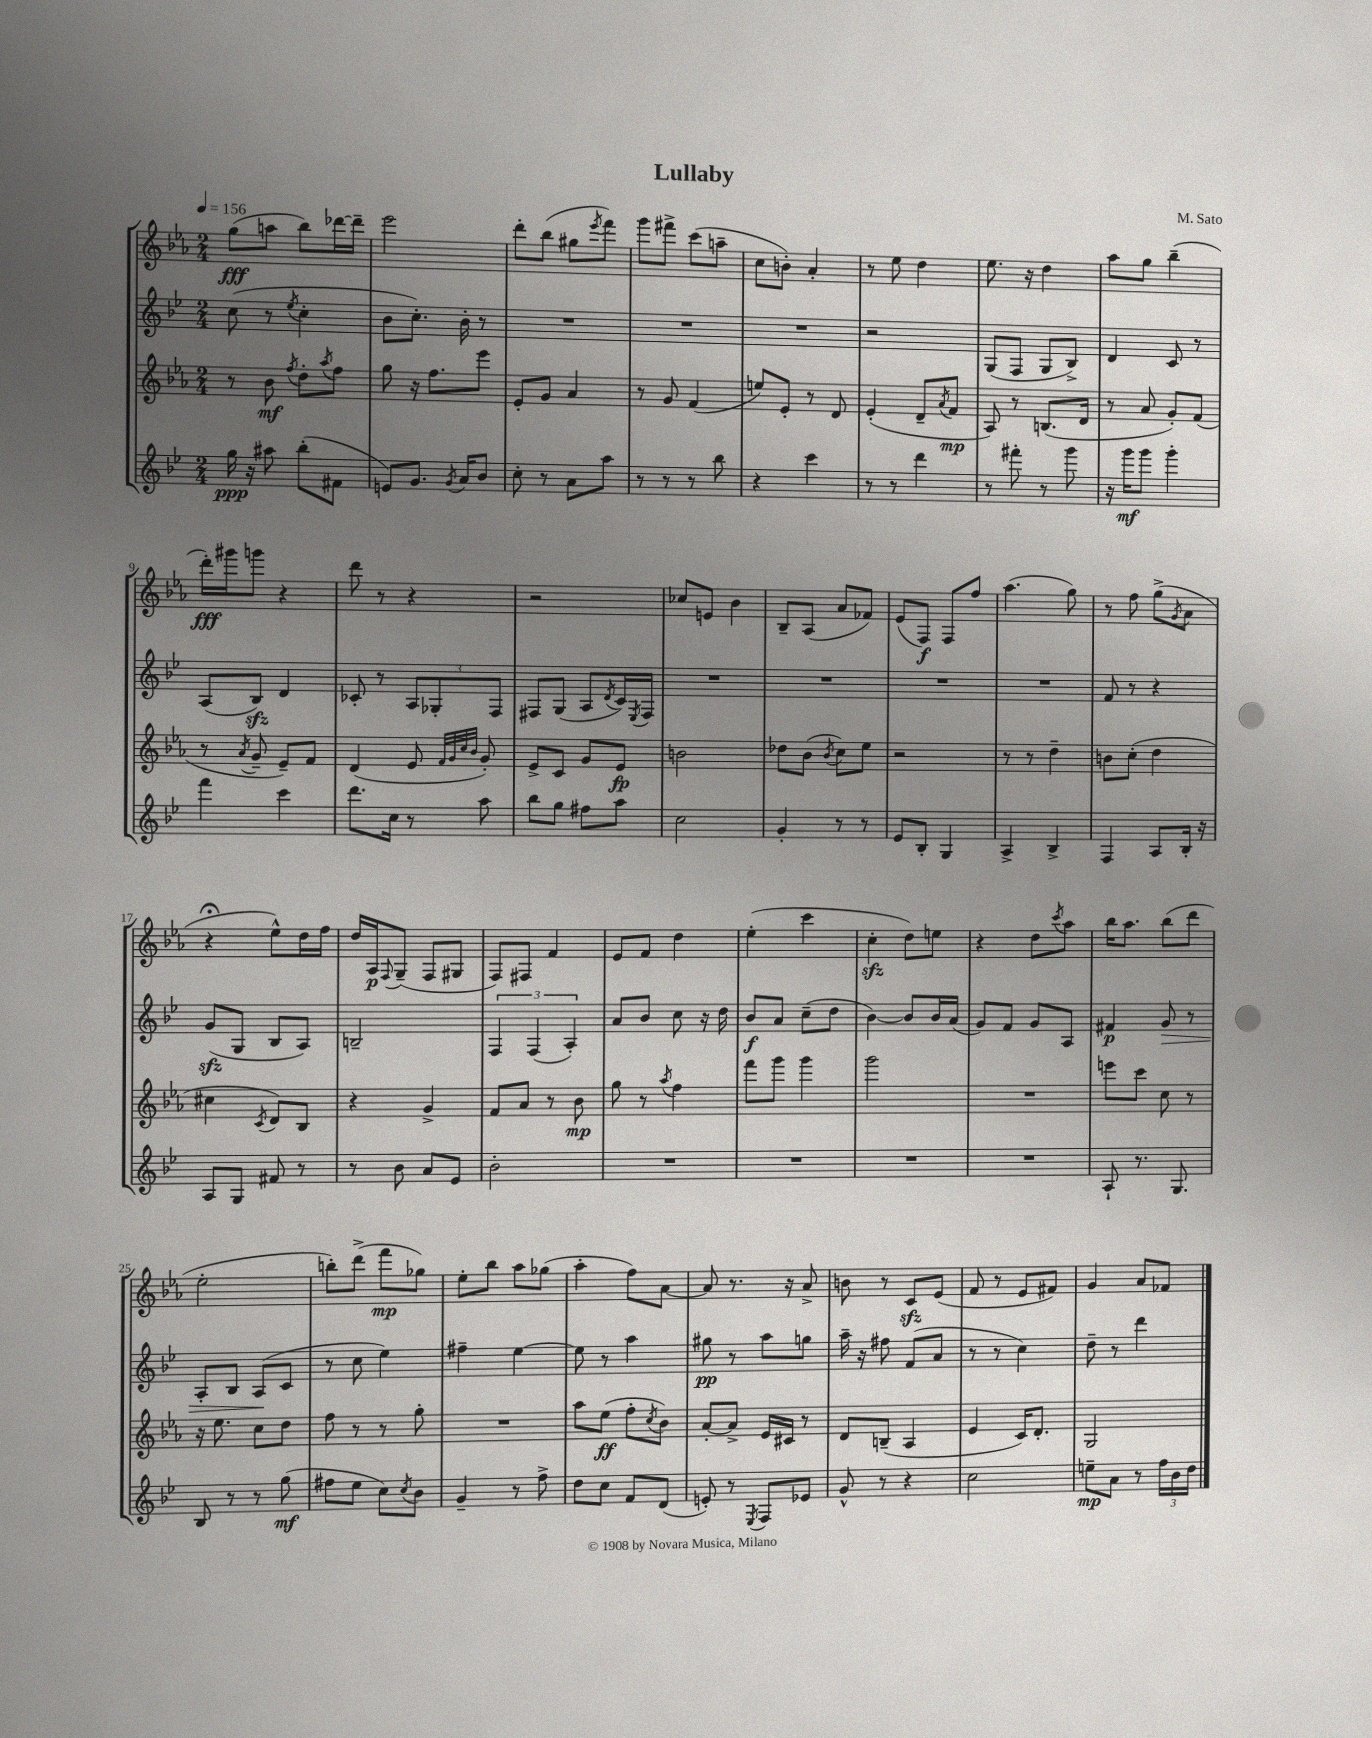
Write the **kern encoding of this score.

**kern	**dynam	**kern	**dynam	**kern	**dynam	**kern	**dynam
*part4	*part4	*part3	*part3	*part2	*part2	*part1	*part1
*staff4	*staff4	*staff3	*staff3	*staff2	*staff2	*staff1	*staff1
*clefG2	*	*clefG2	*	*clefG2	*	*clefG2	*
*k[b-e-]	*	*k[b-e-a-]	*	*k[b-e-]	*	*k[b-e-a-]	*
*M2/4	*	*M2/4	*	*M2/4	*	*M2/4	*
*MM156	*	*MM156	*	*MM156	*	*MM156	*
=1	=1	=1	=1	=1	=1	=1	=1
16gg\	ppp	8r	.	(8cc\	.	(8gg\L	fff
16r	.	.	.	.	.	.	.
8aa#X\	.	8b-\	mf	8r	.	8aan\J	.
.	.	8qff/	.	8qee-/	.	.	.
(8bb-'\L	.	8dd'\L	.	4cc'\	.	8bb-\L)	.
.	.	8qaa-/	.	.	.	.	.
8f#X\J	.	8ff\J	.	.	.	[16ddd-X\L	.
.	.	.	.	.	.	16ddd-~\JJ]	.
=2	=2	=2	=2	=2	=2	=2	=2
8en/L)	.	8gg\	.	8b-\L	.	2eee-\	.
8.g/J	.	16r	.	8.cc'\J)	.	.	.
.	.	8.ff\L	.	.	.	.	.
8qg/	.	.	.	.	.	.	.
16a/KL	.	.	.	16b-'\	.	.	.
8b-/J	.	8eee-\J	.	8r	.	.	.
=3	=3	=3	=3	=3	=3	=3	=3
8cc'\	.	8e-'/L	.	2r	.	8ddd'\L	.
8r	.	8g/J	.	.	.	(8bb-\J	.
8a\L	.	4a-/	.	.	.	8gg#X\L	.
.	.	.	.	.	.	8qeee-/	.
8aa\J	.	.	.	.	.	8fff\J)	.
=4	=4	=4	=4	=4	=4	=4	=4
8r	.	8r	.	2r	.	8ggg\L	.
8r	.	8g/	.	.	.	8fff#X^\J	.
8r	.	(4f/	.	.	.	(8ccc\L	.
8bb-\	.	.	.	.	.	8aan~\J	.
=5	=5	=5	=5	=5	=5	=5	=5
4r	.	8een/L)	.	2r	.	8cc\L	.
.	.	8e-'/J	.	.	.	8bn'\J)	.
4ccc\	.	8r	.	.	.	4a-'/	.
.	.	8d/	.	.	.	.	.
=6	=6	=6	=6	=6	=6	=6	=6
8r	.	(4e-'/	.	2r	.	8r	.
8r	.	.	.	.	.	8ee-\	.
4ddd\	.	8d~/L	.	.	.	4dd\	.
.	.	8qa-/	.	.	.	.	.
.	.	8f/J	mp	.	.	.	.
=7	=7	=7	=7	=7	=7	=7	=7
8r	.	8A-/)	.	(8G/L	.	8.ee-\	.
8fff#X'\	.	8r	.	8F/J	.	.	.
.	.	.	.	.	.	16r	.
8r	.	(8.Bn/L	.	8G/L	.	4dd\	.
8ggg\	.	.	.	8B-^/J)	.	.	.
.	.	16d/Jk	.	.	.	.	.
=8	=8	=8	=8	=8	=8	=8	=8
16r	.	8r	.	4d/	.	8aa-\L	.
16ggg\KL	mf	.	.	.	.	.	.
8ggg\J	.	8a-/	.	.	.	8gg\J	.
4ggg'\	.	8g'/L)	.	8c/	.	(4bb-~\	.
.	.	(8f/J	.	8r	.	.	.
!!LO:LB:g=z
=9	=9	=9	=9	=9	=9	=9	=9
4fff\	.	8r	.	(8A/L	.	16ddd'\LL)	fff
.	.	.	.	.	.	16ggg#X\J	.
.	.	8qa-/	.	.	.	.	.
.	.	8g~/	.	8B-zz/J)	.	8gggn\J	.
4ccc\	.	8e-~/L)	.	4d/	.	4r	.
.	.	8f/J	.	.	.	.	.
=10	=10	=10	=10	=10	=10	=10	=10
8.ddd\L	.	(4d/	.	8c-X'/	.	8ddd\	.
.	.	.	.	8r	.	8r	.
16cc\Jk	.	.	.	.	.	.	.
8r	.	8e-/	.	12A/L	.	4r	.
.	.	.	.	12G-X'/	.	.	.
.	.	32qqf/LLL	.	.	.	.	.
.	.	32qqg/	.	.	.	.	.
.	.	32qqcc/	.	.	.	.	.
.	.	32qqb-/JJJ	.	.	.	.	.
8aa\	.	8g'/)	.	.	.	.	.
.	.	.	.	12F/J	.	.	.
=11	=11	=11	=11	=11	=11	=11	=11
8bb-\L	.	8e-^/L	.	8F#X/L	.	2r	.
8gg\J	.	8c/J	.	(8G/J	.	.	.
8ff#X\L	.	8g/L	.	8A/L	.	.	.
.	.	.	.	8qd/	.	.	.
8aa\J	.	8e-/J	fp	16c/L)	.	.	.
.	.	.	.	8qE-/	.	.	.
.	.	.	.	16F#/JJ	.	.	.
=12	=12	=12	=12	=12	=12	=12	=12
2cc\	.	2bn\	.	2r	.	8cc-X/L	.
.	.	.	.	.	.	8en/J	.
.	.	.	.	.	.	4b-\	.
=13	=13	=13	=13	=13	=13	=13	=13
4g'/	.	8dd-X\L	.	2r	.	8B-~/L	.
.	.	(8b-\J	.	.	.	(8A-/J	.
.	.	8qb-/	.	.	.	.	.
8r	.	8cc\L)	.	.	.	8a-/L	.
8r	.	8ee-\J	.	.	.	8f-X/J)	.
=14	=14	=14	=14	=14	=14	=14	=14
8e-/L	.	2r	.	2r	.	(8e-/L	.
8B-'/J	.	.	.	.	.	8F/J)	f
4G/	.	.	.	.	.	8F/L	.
.	.	.	.	.	.	8ff/J	.
=15	=15	=15	=15	=15	=15	=15	=15
4A^/	.	8r	.	2r	.	(4.aa-\	.
.	.	8r	.	.	.	.	.
4B-^/	.	4dd~\	.	.	.	.	.
.	.	.	.	.	.	8gg\)	.
=16	=16	=16	=16	=16	=16	=16	=16
4F/	.	8bn\L	.	8f/	.	8r	.
.	.	(8cc'\J	.	8r	.	8ff\	.
8A/L	.	4dd\	.	4r	.	(8gg^\L	.
.	.	.	.	.	.	8qg/	.
16B-'/Jk	.	.	.	.	.	8a-\J	.
16r	.	.	.	.	.	.	.
!!LO:LB:g=z
=17	=17	=17	=17	=17	=17	=17	=17
8A/L	.	4cc#X\	.	(8gzz/L	.	4r;<	.
8G/J	.	.	.	8G/J	.	.	.
.	.	8qc/	.	.	.	.	.
8f#X/	.	8d/L)	.	8B-/L	.	8ee-^^\L)	.
8r	.	8B-/J	.	8A/J)	.	16dd\L	.
.	.	.	.	.	.	16ff\JJ	.
=18	=18	=18	=18	=18	=18	=18	=18
8r	.	4r	.	2Bn~/	.	16dd/LL	.
.	.	.	.	.	.	16A-/J	p
.	.	.	.	.	.	8qqF/	.
8b-\	.	.	.	.	.	(8G~/J	.
8a/L	.	4g^/	.	.	.	8F/L	.
8e-/J	.	.	.	.	.	8G#X/J	.
=19	=19	=19	=19	=19	=19	=19	=19
2b-'\	.	8f/L	.	6F/	.	8F/L)	.
.	.	8a-/J	.	.	.	8F#X/J	.
.	.	.	.	(6F/	.	.	.
.	.	8r	.	.	.	4f/	.
.	.	.	.	6A'/)	.	.	.
.	.	8b-\	mp	.	.	.	.
=20	=20	=20	=20	=20	=20	=20	=20
2r	.	8gg\	.	8a/L	.	8e-/L	.
.	.	8r	.	8b-/J	.	8f/J	.
.	.	8qaa-/	.	.	.	.	.
.	.	4ff\	.	8cc\	.	4dd\	.
.	.	.	.	16r	.	.	.
.	.	.	.	16dd\	.	.	.
=21	=21	=21	=21	=21	=21	=21	=21
2r	.	8fff\L	.	8b-/L	f	(4ee-'\	.
.	.	8ggg\J	.	8a/J	.	.	.
.	.	4ggg\	.	(8cc~\L	.	4ccc\	.
.	.	.	.	8dd\J	.	.	.
=22	=22	=22	=22	=22	=22	=22	=22
2r	.	2ggg\	.	[4b-\)	.	4cczz'\	.
.	.	.	.	8b-/L]	.	8dd\L)	.
.	.	.	.	16b-/L	.	8een\J	.
.	.	.	.	(16a/JJ	.	.	.
=23	=23	=23	=23	=23	=23	=23	=23
2r	.	2r	.	8g/L)	.	4r	.
.	.	.	.	8f/J	.	.	.
.	.	.	.	8g/L	.	8dd\L	.
.	.	.	.	.	.	8qccc/	.
.	.	.	.	8A/J	.	8aa-\J	.
=24	=24	=24	=24	=24	=24	=24	=24
8A`/	.	8eeen\L	.	4f#X/	p	16bb-\KL	.
.	.	.	.	.	.	8.aa-\J	.
8.r	.	8ccc\J	.	.	.	.	.
!	!	!	!	!	!LO:HP:b	!	!
.	.	8cc\	.	8g/	>	(8bb-\L	.
8.G/	.	.	.	.	.	.	.
.	.	8r	.	8r	.	8ddd\J	.
!!LO:LB:g=z
=25	=25	=25	=25	=25	=25	=25	=25
8B-/	.	16r	.	8A'/L	.	2ee-'\	.
.	.	8.ee-\	.	.	.	.	.
8r	.	.	.	8B-/J	.	.	.
8r	.	8cc\L	.	(8A/L	.	.	.
(8gg\	mf	8dd\J	.	8c/J	]	.	.
=26	=26	=26	=26	=26	=26	=26	=26
8ff#X\L	.	8ff\	.	8r	.	8bbn'\L)	.
8ee-\J	.	8r	.	8cc\	.	(8ddd^\J	.
8cc\L)	.	8r	.	4ee-\)	.	8fff\L	mp
8qcc/	.	.	.	.	.	.	.
8b-\J	.	8gg'\	.	.	.	8gg-X\J)	.
=27	=27	=27	=27	=27	=27	=27	=27
4g~/	.	2r	.	4ff#X~\	.	8ee-'\L	.
.	.	.	.	.	.	8bb-\J	.
8r	.	.	.	[4ee-\	.	8aa-\L	.
8ff^\	.	.	.	.	.	(8gg-X\J	.
=28	=28	=28	=28	=28	=28	=28	=28
8dd\L	.	8aa-\L	.	8ee-\]	.	4aa-'\	.
8cc\J	.	(8ee-\J	ff	8r	.	.	.
8f/L	.	8ff'\L	.	4aa\	.	8ff\L)	.
.	.	8qcc/	.	.	.	.	.
(8d/J	.	8b-\J)	.	.	.	[8a-\J	.
=29	=29	=29	=29	=29	=29	=29	=29
8en'/)	.	[8a-'/L	.	8gg#X\	pp	8a-/]	.
8r	.	8a-^/J]	.	8r	.	8.r	.
8qE-/	.	.	.	.	.	.	.
8F/L	.	16e-/LL	.	8aa\L	.	.	.
.	.	16c#X/JJ	.	.	.	16r	.
8e-X/J	.	8r	.	8ggn\J	.	8a-^/	.
=30	=30	=30	=30	=30	=30	=30	=30
8g^^/	.	8d/L	.	16aa~\	.	8bn\	.
.	.	.	.	16r	.	.	.
8r	.	(8Bn~/J	.	8ff#X\	.	8r	.
4r	.	4A-/	.	(8f/L	.	8czz/L	.
.	.	.	.	8a/J	.	(8e-/J	.
=31	=31	=31	=31	=31	=31	=31	=31
2cc\	.	4e-/	.	8r	.	8f/	.
.	.	.	.	8r	.	8r	.
.	.	16c/KL)	.	4cc\)	.	8e-/L	.
.	.	8.d'/J	.	.	.	.	.
.	.	.	.	.	.	8f#X/J)	.
=32	=32	=32	=32	=32	=32	=32	=32
8een~\L	mp	2G/	.	8dd~\	.	4g/	.
8a\J	.	.	.	8r	.	.	.
8r	.	.	.	4ddd\	.	8a-/L	.
24ff\LL	.	.	.	.	.	8f-X/J	.
24b-\	.	.	.	.	.	.	.
24dd\JJ	.	.	.	.	.	.	.
==	==	==	==	==	==	==	==
*-	*-	*-	*-	*-	*-	*-	*-
